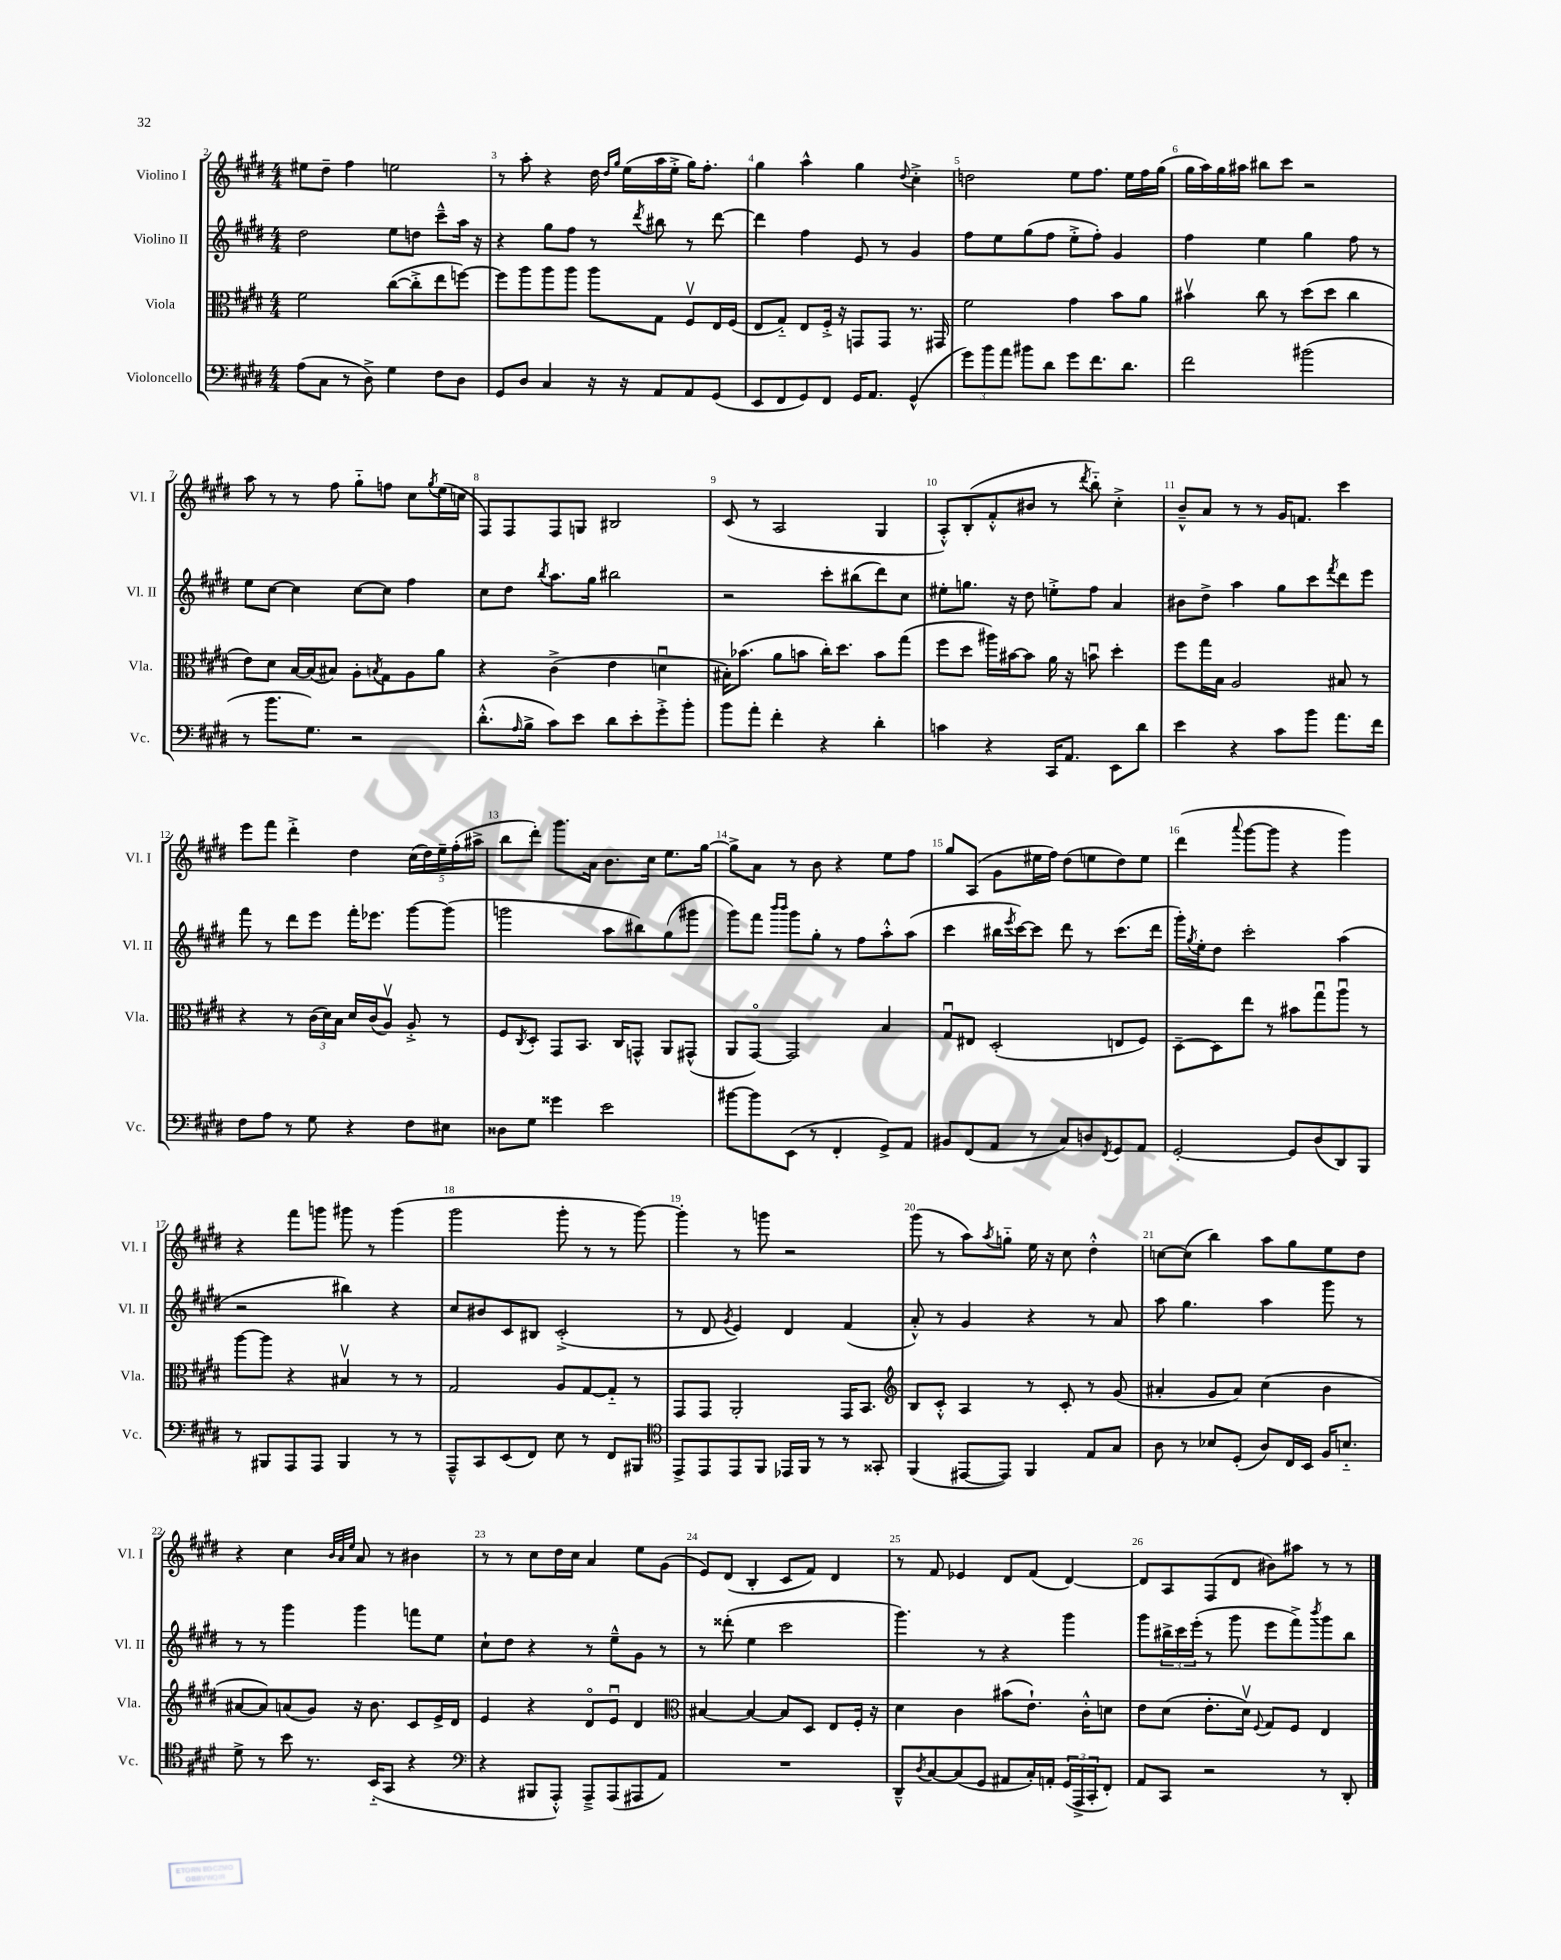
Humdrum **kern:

**kern	**kern	**kern	**kern
*staff4	*staff3	*staff2	*staff1
*clefF4	*clefC3	*clefG2	*clefG2
*k[f#c#g#d#]	*k[f#c#g#d#]	*k[f#c#g#d#]	*k[f#c#g#d#]
*M4/4	*M4/4	*M4/4	*M4/4
(8A	2f#	2dd#	8ee#
8C#	.	.	8dd#~
8r	.	.	4ff#
8D#^)	.	.	.
4G#	([8cc#	8ee	2ee
.	8cc#'^]	8dd	.
8F#	8ee	8ccc#~^^	.
8D#	[8ff)	16aa	.
.	.	16r	.
=	=	=	=
8GG#	8ff]	4r	8r
8D#	8aa	.	8aa'
4C#	8aa	8gg#	4r
.	8aa	8ff#	.
16r	8aa	8r	16dd#
.	.	.	16qqdd#
.	.	.	16qqgg#
16r	.	.	(16ee
.	.	8qddd#	.
8AA	8G#	8bb#	16aa
.	.	.	16ee'^
8AA	8F#v	8r	16gg#)
.	.	.	8.ff#'
(8GG#	16E	[8ddd#	.
.	(16F#	.	.
=	=	=	=
8EE	8E	4ddd#]	4gg#
8FF#	8G#'~)	.	.
8GG#)	8E	4ff#	4aa^^
8FF#	16F#'^	.	.
.	16r	.	.
16GG#	8GG	8e	4gg#
8.AA	.	.	.
.	8GG	8r	.
.	.	.	8qqdd#
(4GG#^^	8.r	4g#	4cc#'^
.	16GG#	.	.
=	=	=	=
12g#)	2f#	8ff#	2dd
12b	.	.	.
.	.	8ee	.
12a	.	.	.
8b#	.	(8gg#	.
8d#	.	8ff#	.
8g#	4g#	8ee'^	8ee
8.f#	.	8ff#')	8.ff#
.	8b	4g#	.
8.d#	.	.	16ee
.	8a	.	16ff#
.	.	.	(16gg#
=	=	=	=
2f#	4b#v	4ff#	16gg#
.	.	.	16aa)
.	.	.	16gg#
.	.	.	16aa#
.	8cc#	4ee	8bb#
.	8r	.	8ccc#
(2b#	(8dd#	4gg#	2r
.	8dd#	.	.
.	4cc#	8ff#	.
.	.	8r	.
=	=	=	=
8r	8e)	8ee	8aa
8.b	8d#	[8cc#	8r
.	[16B	4cc#]	8r
8.G#)	(16B]	.	.
.	8B#)	.	8ff#
2r	8A'	[8cc#	8gg#'~
.	8qB	.	.
.	8G#	8cc#]	8ff
.	8A	4ff#	8cc#
.	.	.	8qgg#
.	8a	.	(16ee
.	.	.	16cc
=	=	=	=
(8.d#'^^	4r	8cc#	8F#)
.	.	8dd#	8F#
16qqA	.	.	.
16B^	.	.	.
.	.	8qbb	.
8c#)	(4c#^	8.aa	8F#
8e	.	.	8G
.	.	16gg#	.
8d#	4e	2bb#	2B#
8e'	.	.	.
8g#'^	4du	.	.
8b'	.	.	.
=	=	=	=
8b	16B#')	2r	(8c#
.	(8.b-	.	.
8a'	.	.	8r
4f#'	8a	.	2A
.	8b	.	.
4r	16cc#')	8ccc#'	.
.	8.dd#	.	.
.	.	(8bb#	.
4d#'	8b	8ddd#)	4G#
.	(8gg#	8cc#	.
=	=	=	=
4c	8ff#	8ee#'	8A'^^)
.	8dd#	8.gg	(8B'
4r	16aa#)	.	8f#'^^
.	[16b#	16r	.
.	8b#]	8dd#	8b#
16CC#	16a	8ee'^	8r
8.AA	16r	.	.
.	.	.	8qddd#
.	8bu	8ff#	8bb'~)
8EE	4dd#'	4a	4cc#'^
8d#	.	.	.
=	=	=	=
4e	8ff#	8b#	8b~^^
.	16gg#	8dd#^	8a
.	16B	.	.
4r	2A	4aa	8r
.	.	.	8r
8c#	.	8gg#	16g#
.	.	.	8.f
8b	.	8ccc#	.
.	.	8qfff#	.
8.a	8B#	8ddd#	4ccc#
.	8r	8eee	.
16f#	.	.	.
=	=	=	=
8F#	4r	8fff#	8eee
8A	.	8r	8fff#
8r	8r	8ddd#	4ddd#'^
8G#	(24c#	8eee	.
.	24d#)	.	.
.	24B	.	.
4r	16d#	16fff#'	4dd#
.	(16c#	8.eee-	.
.	8Av)	.	.
8F#	8A'^	[8ggg#	(20cc#
.	.	.	20dd#)
.	.	.	20ee~
8E#	8r	(8ggg#]	.
.	.	.	(20ff#'
.	.	.	20aa#^
=	=	=	=
8D##	8F#	2ggg	8bb
.	8qC#	.	.
8G#	8D#'	.	8ddd#')
4g##	8GG#	.	8.ggg#
.	8.BB	.	.
.	.	.	16a
2e	.	8aa	8.b
.	16C#	.	.
.	8GG^^	8bb#)	.
.	.	.	16cc#
.	8AA	(8gg#	8.ee
.	(8GG#^^	8ggg#	.
.	.	.	[16gg#
=	=	=	=
[8b#	8AA	8ggg#)	8gg#^]
8b#]	[8GG#o)	8fff#	8a
.	.	16qqbbb	.
.	.	16qqbbb	.
(8EE	2GG#]	8ggg#	8r
8r	.	8gg#'	8b
4FF#'	.	8r	4r
.	.	8ff#	.
8GG#^)	4B	8aa'^^	8ee
8AA	.	(8aa	8ff#
=	=	=	=
8BB#	8G#u	4ccc#	8gg#
(8FF#	8E#	.	(8A
8AA	(2D#'	16bb#	8g#
.	.	8qeee	.
.	.	[16ccc#)	.
8r	.	8ccc#]	16ee#
.	.	.	16ff#)
8C#)	.	8ddd#	(8dd#
8D	.	8r	8ee
8qFF#	.	.	.
8GG#	8E	(8.ccc#	8dd#)
8AA	8F#)	.	8ee
.	.	16ddd#	.
=	=	=	=
[2GG#'	[8D#~	16ggg#')	(4ddd#
.	.	8qgg#	.
.	.	16ee'	.
.	8D#]	8dd#	.
.	.	.	8qqaaa
.	8ee	2ccc#'	[8ggg#
.	8r	.	8ggg#]
8GG#]	8b#	.	4r
(8D#	8gg#u	.	.
8DD#)	8aau	(4aa	4ggg#)
8BBB	8r	.	.
=	=	=	=
8r	[8aa	2r	4r
8BBB#	8aa]	.	.
8AAA	4r	.	8fff#
8AAA	.	.	8ggg
4BBB#	4B#v	4bb#)	8ggg#
.	.	.	8r
8r	8r	4r	(4ggg#
8r	8r	.	.
=	=	=	=
8AAA~^^	2G#	8cc#	2ggg#
8CC#	.	8b#	.
(8EE	.	8c#	.
8FF#)	.	8B#	.
8E	8A	(2c#'^	8ggg#'
8r	[8G#	.	8r
8FF#	8G#'~]	.	8r
8BBB#	8r	.	[8ggg#)
=	=	=	=
*clefC4	*	*	*
8EE^	8GG#	8r	4ggg#']
8EE	8GG#	8d#	.
.	.	8qg#	.
8EE	2AA'	4e)	8r
8FF#	.	.	8ggg
16EE-	.	4d#	2r
16FF#	.	.	.
8r	.	.	.
8r	16GG#	(4f#	.
.	8.BB	.	.
8GG##'	.	.	.
=	=	=	=
*	*clefG2	*	*
(4FF#	8B	8a'^^)	(8ggg#
.	8c#'^^	8r	8r
[8EE#	4A	4g#	8aa)
.	.	.	8qaa
8EE#])	.	.	8gg'~
4FF#	8r	4r	16ee
.	.	.	16r
.	8c#'	.	8cc#
8E	8r	8r	4dd#'^^
8G#	(8g#	8a	.
=	=	=	=
8A	4a#'	8aa	[8cc
8r	.	4.gg#	(8cc]
8B-	8g#	.	4bb)
(8D#'	8a#)	.	.
8A)	(4cc#	4aa	8aa
16C#	.	.	8gg#
16BB	.	.	.
16F#	4b	8ggg#	8ee
8.B'~	.	.	.
.	.	8r	8dd#
=	=	=	=
8d#^	[8a#	8r	4r
8r	8a#])	8r	.
8b	(8a	4ggg#	4cc#
8.r	8g#)	.	.
.	.	.	32qqb
.	.	.	32qqa
.	.	.	32qqee
.	16r	4ggg#	8a
(16BB'~	8.b	.	.
8GG#	.	.	8r
4r	8c#	8fff	4b#
.	16e^	8ee	.
.	16d#	.	.
=	=	=	=
*clefF4	*	*	*
4r	4e	8cc#`	8r
.	.	8dd#	8r
8BBB#	4r	4r	8cc#
8AAA'^^)	.	.	16dd#
.	.	.	16cc#
8AAA~^	8d#o	8r	4a
(8AAA	8eu	8ee~^^	.
8AAA#	4d#	8g#	8ee
8AA)	.	8r	(8g#
=	=	=	=
*	*clefC3	*	*
1r	[4B#	8r	8e)
.	.	(8ddd##'	(8d#
.	4B#_	4ee	4B'
.	8B#]	2ccc#	8c#
.	8D#	.	8f#)
.	8E	.	4d#
.	16F#'	.	.
.	16r	.	.
=	=	=	=
8DD#~^^	4d#	4.ggg#)	8r
8qD#	.	.	.
[8C#	.	.	8f#
(8C#]	4c#	.	4e-
8GG#	.	8r	.
8AA#	(8b#	4r	8d#
16C#')	8.e`)	.	(8f#
16AA'	.	.	.
(24GG#	.	4ggg#	[4d#)
24AAA^	.	.	.
.	16c#'^^	.	.
24CC#'	.	.	.
8FF#')	8d	.	.
=	=	=	=
8AA	8e	8ggg#	8d#]
8CC#	(8d#	24bb#^	8A
.	.	24ccc#	.
.	.	(24eee'	.
2r	8.e'	8r	(8F#
.	.	8ggg#	8d#
.	16d#v)	.	.
.	8qqF#	.	.
.	8G#	8eee	8b#)
.	8F#	8fff#^)	8aa#
.	.	8qbbb	.
8r	4E	8ggg#	8r
8DD#'	.	8bb#	8r
==	==	==	==
*-	*-	*-	*-
